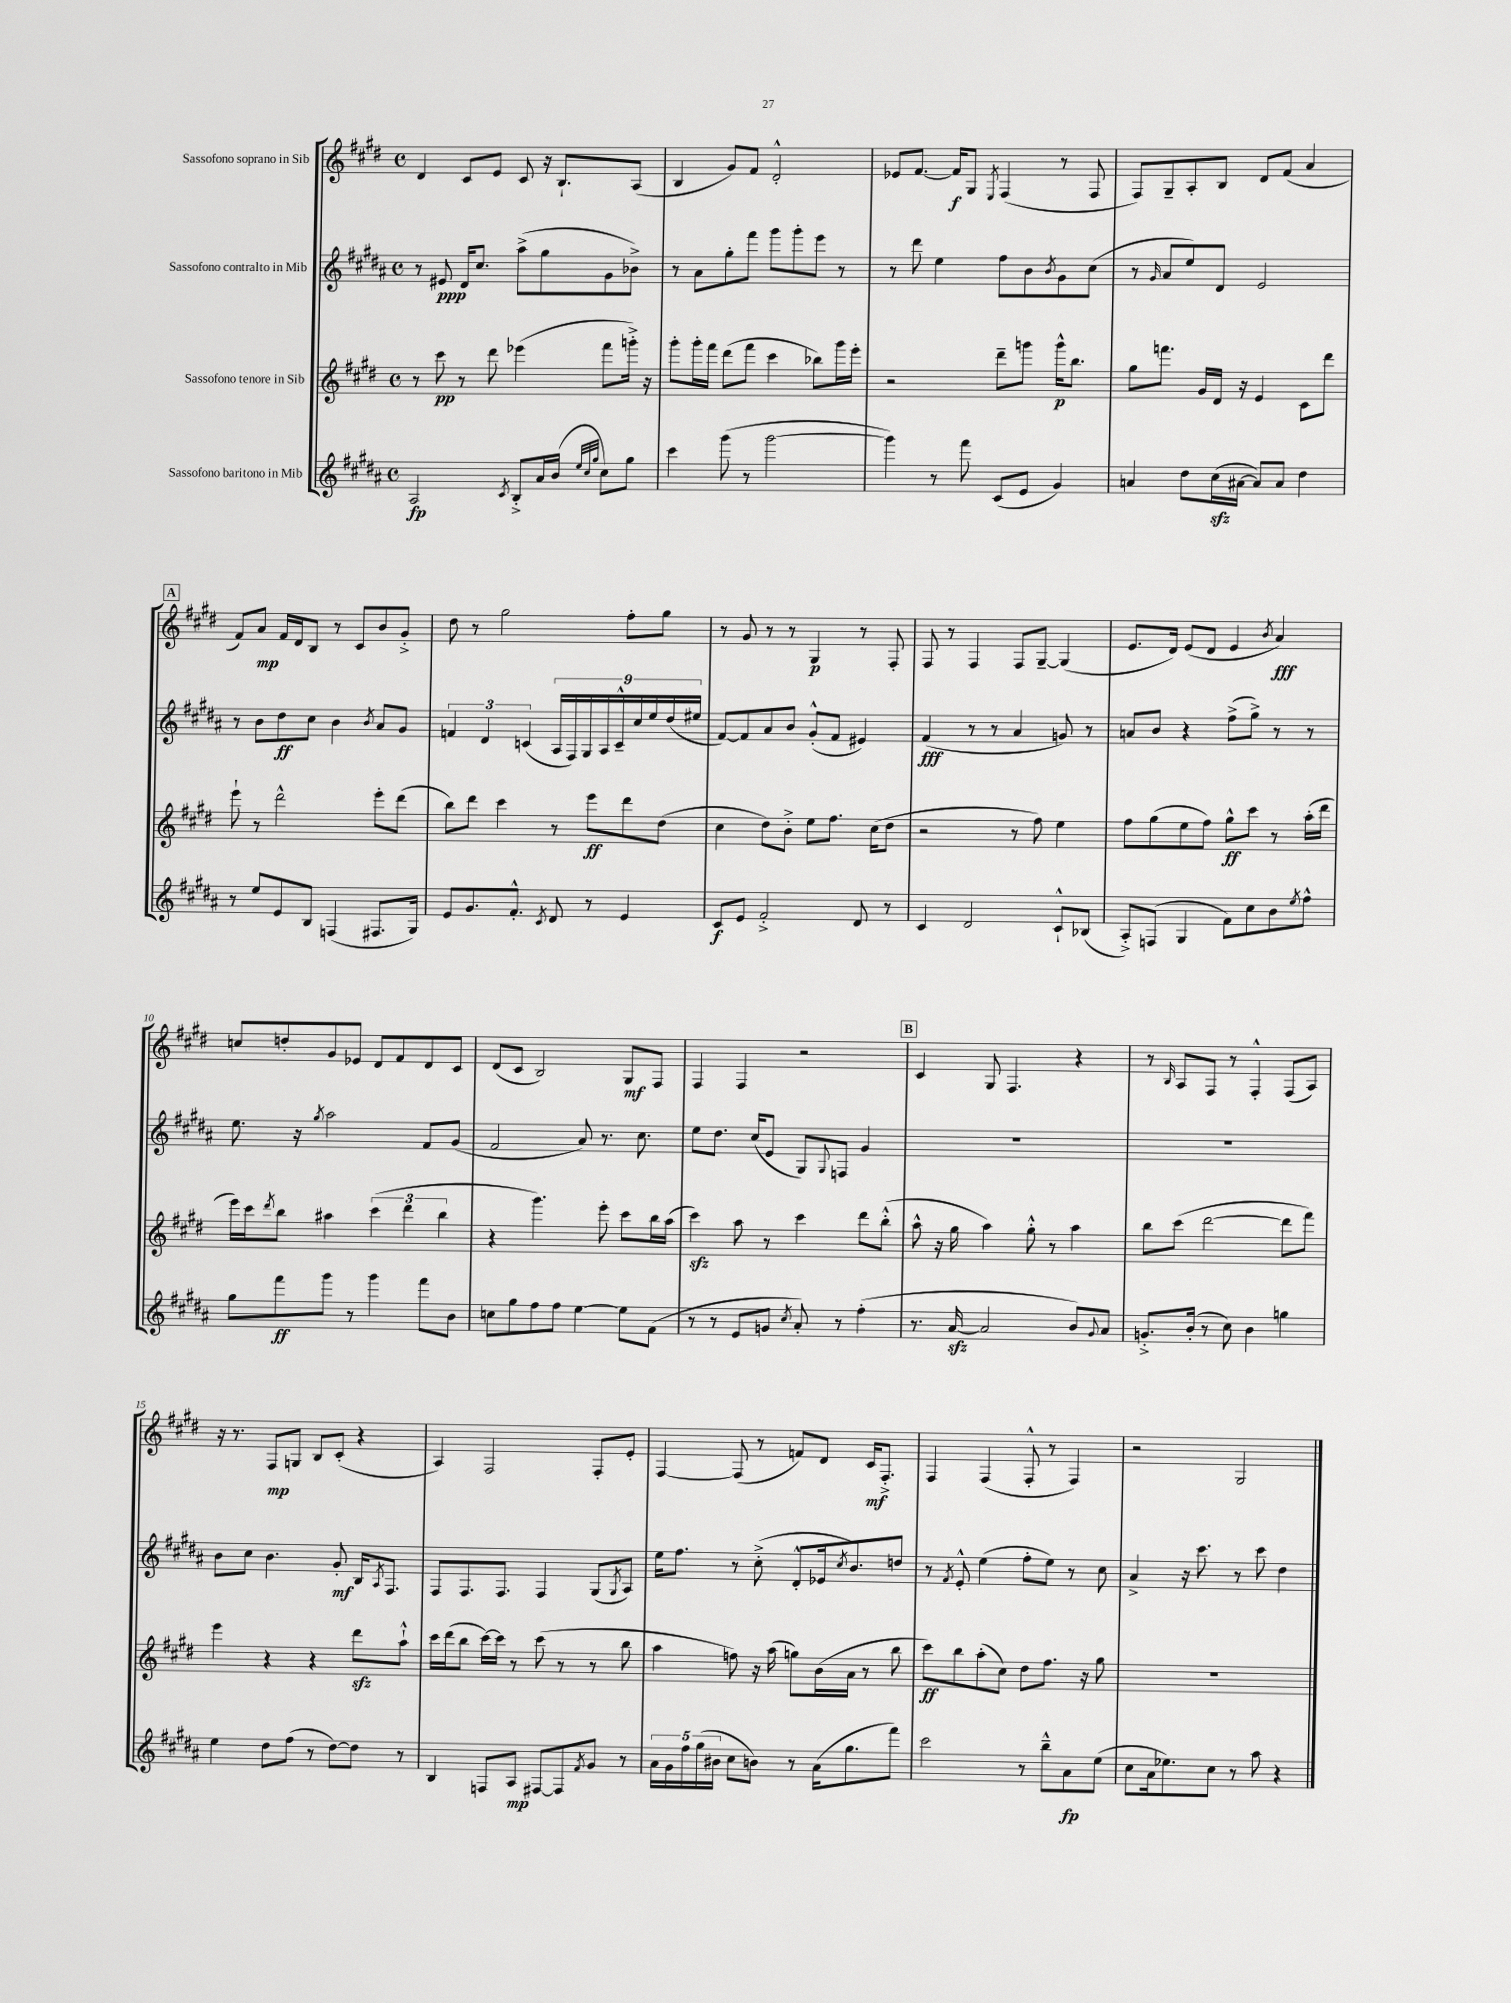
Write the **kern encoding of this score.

**kern	**kern	**kern	**kern
*staff4	*staff3	*staff2	*staff1
*clefG2	*clefG2	*clefG2	*clefG2
*k[f#c#g#d#a#]	*k[f#c#g#d#]	*k[f#c#g#d#a#]	*k[f#c#g#d#]
*M4/4	*M4/4	*M4/4	*M4/4
*met(c)	*met(c)	*met(c)	*met(c)
2A#	8r	8r	4d#
.	8ccc#	8e#	.
.	8r	16d#	8c#
.	.	8.cc#	.
.	8ddd#	.	8e
8qc#	.	.	.
8B'^	(4eee-	(8aa#^	8c#
16a#	.	8gg#	16r
(16b	.	.	8.B`
32qqee	.	.	.
32qqcc#	.	.	.
32qqgg#	.	.	.
8cc#)	8fff#	8g#	.
8gg#	16ggg'^)	8b-^)	(8A
.	16r	.	.
=	=	=	=
4ccc#	8ggg#'	8r	4B
.	16ggg#'	8a#	.
.	16fff#	.	.
(8ggg#	(8ddd#	8gg#'	8g#)
8r	8fff#	8fff#	8f#
[2ggg#	4ccc#	8ggg#	2d#'^^
.	.	8ggg#'	.
.	8bb-)	8eee	.
.	16ggg#	8r	.
.	16eee'	.	.
=	=	=	=
4ggg#])	2r	8r	8e-
.	.	8ddd#	[8.f#
8r	.	4ee	.
.	.	.	16f#]
8fff#	.	.	8G#
.	.	.	8qE
(8c#	8ddd#~	8ff#	(4F#
8e	8ggg	8b	.
.	.	8qb	.
4g#)	16ggg^^	8g#	8r
.	8.bb	.	.
.	.	(8cc#	8F#
=	=	=	=
4a	8gg#	8r	8F#)
.	.	16qqg#	.
.	8.fff	8a#	8G#~
8dd#	.	8ee)	8A'
.	16g#	.	.
(16cc#	16d#	8d#	8B
[16a#	16r	.	.
8a#])	4e	2e	8d#
8a#	.	.	(8f#
4dd#	8c#	.	4a
.	8ddd#	.	.
=	=	=	=
8r	8eee`	8r	8f#)
8ee	8r	8b	8a
8e	2ddd#^^	8dd#	16f#
.	.	.	16d#
8B	.	8cc#	8B
(4F	.	4b	8r
.	.	.	8c#
.	.	8qb	.
8.F#	8eee'	8a#	8b
.	(8ddd#	8g#	8g#'^
16G#)	.	.	.
=	=	=	=
8e	8bb)	6f	8dd#
8.g#	8ddd#	.	8r
.	.	6d#	.
.	4ccc#	.	2gg#
8.f#'^^	.	.	.
.	.	(6c	.
8qc#	.	.	.
8d#	8r	18A#	.
.	.	18F#)	.
.	.	18G#	.
8r	8eee	.	.
.	.	18A#	.
.	.	18c~^^	.
4e	8ddd#	.	8ff#'
.	.	18cc#	.
.	.	18ee	.
.	(8dd#	.	8gg#
.	.	(18dd#	.
.	.	18ee#	.
=	=	=	=
8c#	4cc#	[8f#)	8r
8e	.	8f#]	8g#
2f#'^	8dd#)	8a#	8r
.	8b'^	8b	8r
.	8ee	(8g#'^^	4G#
.	8.ff#	8f#	.
8d#	.	4e#)	8r
.	(16cc#	.	.
8r	8dd#	.	8F#'
=	=	=	=
4c#	2r	(4f#	8F#
.	.	.	8r
2d#	.	8r	4F#
.	.	8r	.
.	8r	4a#	8F#
.	8ff#)	.	[8G#~
8c#`^^	4ee	8g)	(4G#]
(8B-	.	8r	.
=	=	=	=
8A#'^)	8ff#	8a	8.e
(8F	(8gg#	8b	.
.	.	.	16d#)
4G#	8ee	4r	(8e
.	8ff#)	.	8d#
8f#)	8gg#^^	(8ff#^	4e
8cc#	8ccc#	8gg#^)	.
.	.	.	8qb
8b	8r	8r	4a)
8qee	.	.	.
8ff#^^	(16aa'	8r	.
.	16ddd#	.	.
=	=	=	=
8gg#	16eee)	8.ee	8cc
.	16ccc#	.	.
.	8qddd#	.	.
8fff#	8bb	.	8dd'
.	.	16r	.
.	.	8qgg#	.
8ggg#	4aa#	2aa#	8g#
8r	.	.	8e-
4ggg#	(6ccc#	.	8d#
.	.	.	8f#
.	6ddd#	.	.
8fff#	.	8f#	8d#
.	6bb	.	.
8b	.	(8g#	8c#
=	=	=	=
8cc	4r	2f#	(8d#
8gg#	.	.	8c#
8ff#	4.ggg#)	.	2B)
8ff#	.	.	.
[4ee	.	8a#)	.
.	8eee'	8.r	.
8ee]	8ccc#	.	8G#
.	.	8.cc#	.
(8f#	16bb	.	8F#
.	(16aa	.	.
=	=	=	=
8r	4ccc#)	8ee	4F#
8r	.	8.dd#	.
8e	8aa	.	4F#
.	.	(16cc#	.
8g	8r	8e	.
8qcc#	.	.	.
8a#')	4ccc#	8G#)	2r
.	.	8qqG#	.
8r	.	8F	.
(4ff#'	8ddd#	4g#	.
.	(8bb'^^	.	.
=	=	=	=
8.r	8aa^^	1r	4c#
.	16r	.	.
[16a#	16gg#	.	.
2a#]	4aa)	.	8G#
.	.	.	4.F#
.	8gg#'^^	.	.
.	8r	.	.
8b)	4aa	.	4r
8qqg#	.	.	.
8a#	.	.	.
=	=	=	=
8.g'^	8bb	1r	8r
.	.	.	16qqB
.	(8ccc#	.	8A
(16b'	.	.	.
8r	[2ddd#	.	8F#
8cc#)	.	.	8r
4b	.	.	4F#'^^
4gg	8ddd#]	.	(8F#
.	8fff#)	.	8A)
=	=	=	=
4ee	4eee	8b	16r
.	.	.	8.r
.	.	8cc#	.
8dd#	4r	4.b	8F#
(8ff#	.	.	8G
8r	4r	.	8B
[8dd#)	.	8g#'	(8c#'
8dd#]	8ddd#	16B	4r
.	.	8qA#	.
.	.	8.F#	.
8r	8aa`^^	.	.
=	=	=	=
4B	16ccc#	8F#	4A)
.	(16ddd#	.	.
.	8bb	8.F#	.
8F	[16ccc#)	.	2F#
.	16ccc#]	8.F#	.
8A#	8r	.	.
[8F#	(8ccc#	4F#	.
8F#]	8r	.	.
8qf#	.	.	.
8g#	8r	(8G#	8F#'
.	.	8qG#	.
8r	8bb	8A#)	8e'
=	=	=	=
20a#	4aa	16ee	[4F#
20g#	.	.	.
.	.	8.ff#	.
20ff#	.	.	.
(20gg#	.	.	.
20b#	.	.	.
8cc#	8ff)	8r	(8F#]
8b)	16r	(8cc#'^	8r
.	(16aa	.	.
8r	8gg)	8d#'^^	8f)
(16a#	(16b	16e-	8d#
.	.	8qcc#	.
8.gg#	16a	8.b)	.
.	8r	.	16c#
.	.	.	8.F#'^
8fff#)	8bb	8dd	.
=	=	=	=
2ccc#	8ccc#)	8r	4F#
.	.	8qf#	.
.	8bb	8e'^^	.
.	(8aa'	(4ee	(4F#
.	8cc#)	.	.
8r	8dd#	8ff#'	8F#'^^
8bb~^^	8.ff#	8ee)	8r
8a#	.	8r	4F#)
.	16r	.	.
(8ee	8gg#	8cc#	.
=	=	=	=
8cc#	1r	4a#^	2r
16a#	.	.	.
8.ee-)	.	.	.
.	.	16r	.
.	.	8.ccc#	.
8cc#	.	.	.
8r	.	8r	2G#
8aa#	.	8ccc#	.
4r	.	4dd#	.
==	==	==	==
*-	*-	*-	*-
